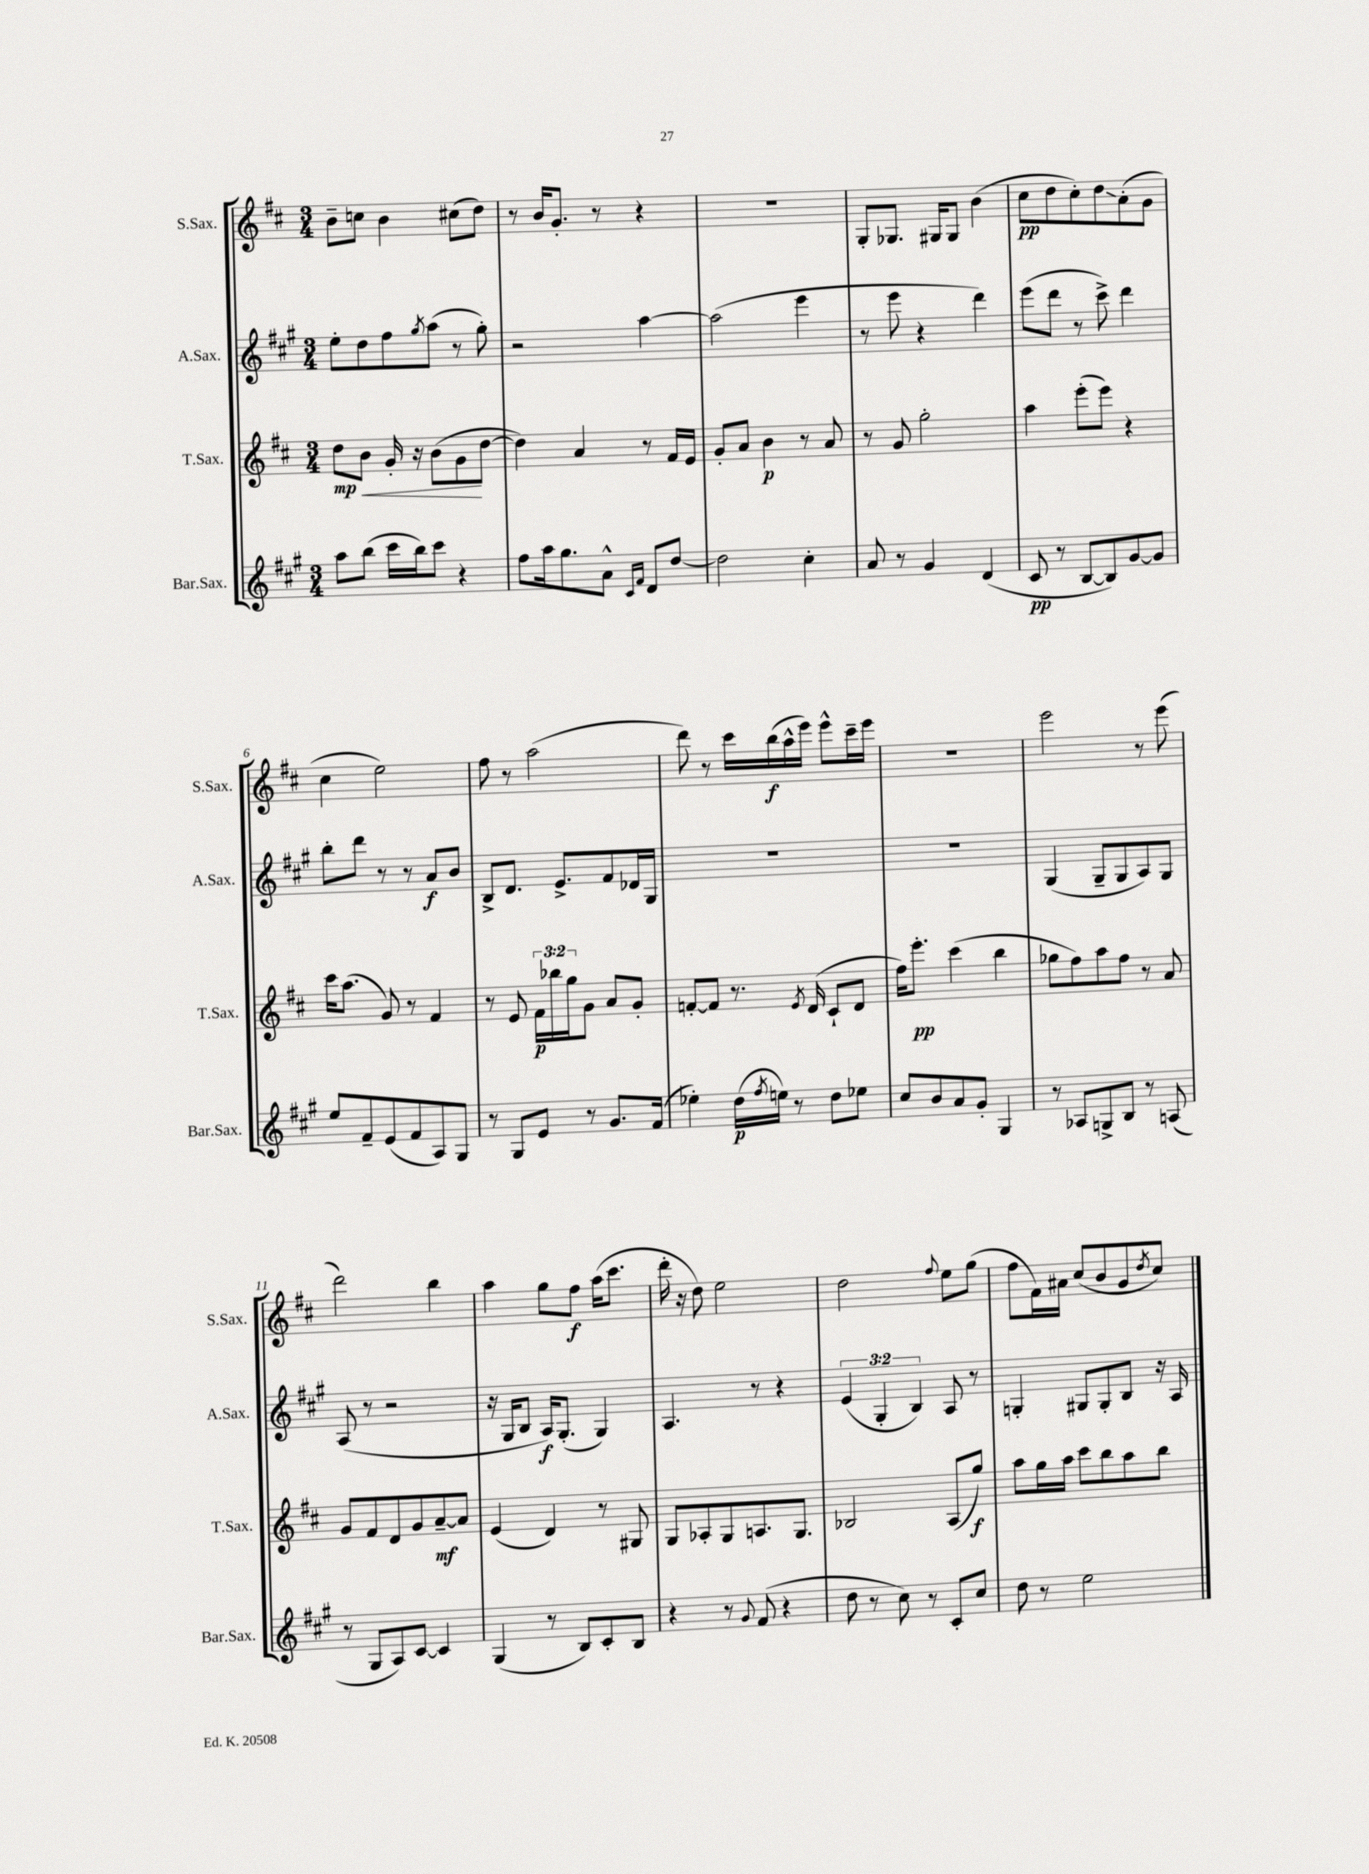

**kern	**kern	**kern	**kern
*staff4	*staff3	*staff2	*staff1
*clefG2	*clefG2	*clefG2	*clefG2
*k[f#c#g#]	*k[f#c#]	*k[f#c#g#]	*k[f#c#]
*M3/4	*M3/4	*M3/4	*M3/4
8aa\L	8dd\L	8ee'\L	8b~\L
(8bb\J	8b\J	8dd\	8cc\J
16ccc#\LL	16g'/	8ff#\	4b\
16bb\J)	16r	.	.
.	.	8qgg#/	.
8ccc#\J	(8b\L	(8aa\J	.
4r	8g\	8r	(8cc#\L
.	[8dd\J	8gg#'\)	8dd\J)
=	=	=	=
8ff#\L	4dd\])	2r	8r
16aa\k	.	.	16b/LK
8.gg#\	.	.	8.g'/J
.	4a/	.	.
8a^^\J	.	.	8r
16qqc#/LL	.	.	.
16qqf#/JJ	.	.	.
8d/L	8r	[4aa\	4r
[8dd/J	16f#/LL	.	.
.	16e/JJ	.	.
=	=	=	=
2dd\]	8g'/L	(2aa\]	2.r
.	8a/J	.	.
.	4b\	.	.
4cc#'\	8r	4eee\	.
.	8a/	.	.
=	=	=	=
8a/	8r	8r	8G'/L
8r	8g/	8eee\	8.G-/J
4g#/	2gg'\	4r	.
.	.	.	16G#/LK
.	.	.	8G#/J
(4d/	.	4ddd\)	(4b\
=	=	=	=
8c#/	4aa\	(8eee\L	8cc#\L
8r	.	8ddd\J	8dd\
[8B/L	(8eee'\L	8r	8cc#'\)
8B/])	8eee\J)	8ccc#^\)	8dd\
[8g#/	4r	4ddd\	(8a'\
8g#/]J	.	.	8g\J
=	=	=	=
8ee/L	16ccc#\LK	8bb'\L	4cc#\
.	(8.aa\J	.	.
8f#~/	.	8ddd\J	.
(8e/	8g/)	8r	2ee\)
8f#/	8r	8r	.
8A/)	4f#/	8a/L	.
8G#/J	.	8b/J	.
=	=	=	=
8r	8r	8B^/L	8ff#\
8G#/L	8e/	8.d/J	8r
8e/J	24f#\LL	.	(2aa\
.	24bb-\	.	.
.	.	8.e^/L	.
.	24gg\J	.	.
8r	8g\J	.	.
8.g#/L	8a/L	8f#/	.
.	8g'/J	16d-/L	.
(16f#/Jk	.	16G#/JJ	.
=	=	=	=
4ee-'\)	[8f'/L	2.r	8ddd\)
.	8f/]J	.	8r
(16dd\LL	8.r	.	16ccc#\LL
8qff#/	.	.	.
16ee\JJ)	.	.	(16bb\
8r	.	.	16aa^^\
.	8qe/	.	.
.	(16d/	.	16eee\JJ)
8dd\L	8c#`/L	.	8eee^^\L
8ee-\J	8d/J	.	16ccc#~\L
.	.	.	16eee\JJ
=	=	=	=
8cc#/L	16ff#\LK)	2.r	2.r
.	8.eee'\J	.	.
8b/	.	.	.
8a/	(4ccc#\	.	.
8g#'/J	.	.	.
4G#/	4bb\	.	.
=	=	=	=
8r	8gg-\L	(4G#/	2eee\
8A-/L	8ff#\)	.	.
8G^/	8aa\	8G#~/L	.
8B/J	8ff#\J	8G#/	.
8r	8r	8A/)	8r
(8A/	8a/	8G#/J	(8eee\
=	=	=	=
8r	8g/L	(8A/	2ddd\)
8G#/L	8f#/	8r	.
8A/)	8d/	2r	.
[8c#/J	8g/	.	.
4c#/]	[8a~/	.	4bb\
.	8a/]J	.	.
=	=	=	=
(4G#/	(4e/	16r	4aa\
.	.	16G#/LK	.
.	.	8B/J	.
8r	4d/)	16A/LK)	8gg\L
.	.	(8.G#'/J	.
8B/L)	.	.	8ff#\J
8c#'/	8r	4G#/)	(16aa\LK
.	.	.	8.ccc#\J
8B/J	8G#/	.	.
=	=	=	=
4r	8G/L	4.A/	16ddd'\
.	.	.	16r
.	8A-'/	.	8dd\)
8r	8G/	.	2ee\
8qqg#/	.	.	.
(8f#/	8.A/	8r	.
4r	.	4r	.
.	8.G/J	.	.
=	=	=	=
8dd\	2B-/	(6e/	2dd\
8r	.	.	.
.	.	6G#'/	.
8cc#\)	.	.	.
.	.	6B/)	.
8r	.	.	.
.	.	.	8qqff#/
8c#'/L	(8A/L	8A/	8ee\L
8cc#/J	8gg/J)	8r	(8gg\J
=	=	=	=
8dd\	8aa\L	4G'/	8ff#\L
8r	16gg\L	.	16f#\L)
.	16aa\JJ	.	16a#\JJ
2ee\	8ccc#\L	8G#/L	(8cc#/L
.	8bb\	8G#'/	8b/
.	8aa\	8B/J	8g/
.	.	.	8qdd/
.	8bb\J	16r	8cc#/J)
.	.	16A/	.
==	==	==	==
*-	*-	*-	*-
